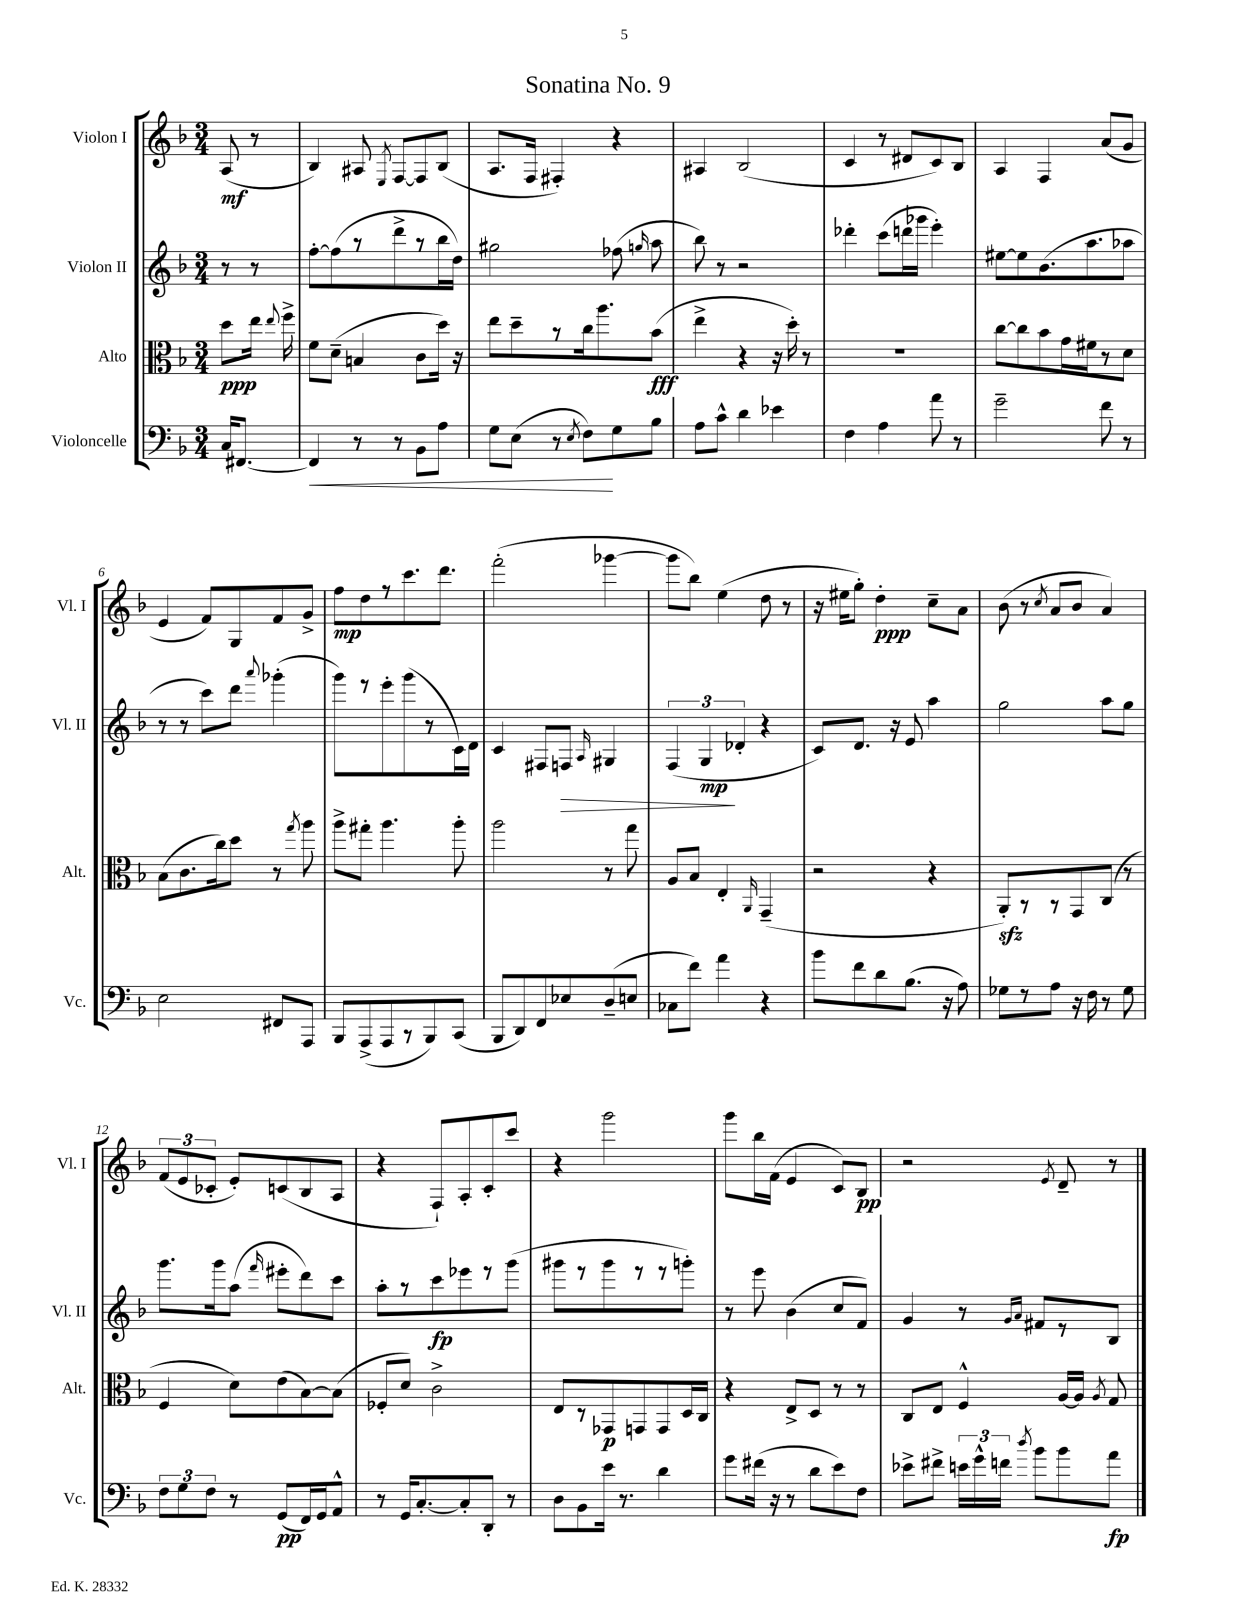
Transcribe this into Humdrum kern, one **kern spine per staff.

**kern	**dynam	**kern	**dynam	**kern	**dynam	**kern	**dynam
*part4	*part4	*part3	*part3	*part2	*part2	*part1	*part1
*staff4	*staff4	*staff3	*staff3	*staff2	*staff2	*staff1	*staff1
*I"Violoncelle	*	*I"Alto	*	*I"Violon II	*	*I"Violon I	*
*I'Vc.	*	*I'Alt.	*	*I'Vl. II	*	*I'Vl. I	*
*clefF4	*	*clefC3	*	*clefG2	*	*clefG2	*
*k[b-]	*	*k[b-]	*	*k[b-]	*	*k[b-]	*
*M3/4	*	*M3/4	*	*M3/4	*	*M3/4	*
=	=	=	=	=	=	=	=
16C/KL	.	8dd\L	ppp	8r	.	(8A/	mf
[8.FF#X/J	.	.	.	.	.	.	.
.	.	16ee\Jk	.	8r	.	8r	.
.	.	8qqee/	.	.	.	.	.
.	.	16ff^\	.	.	.	.	.
=1	=1	=1	=1	=1	=1	=1	=1
!	!LO:HP:b	!	!	!	!	!	!
4FF#/]	<	8f\L	.	[8ff'\L	.	4B-/)	.
.	.	(8d~\J	.	(8ff\]	.	.	.
8r	.	4Bn/	.	8r	.	8A#X/	.
.	.	.	.	.	.	8qE/	.
8r	.	.	.	8ddd^\	.	[8F/L	.
8BB-\L	.	8c\L	.	8r	.	8F/]	.
8A\J	.	16dd\Jk)	.	16bb-\L	.	(8B-/J	.
.	.	16r	.	16dd\JJ)	.	.	.
=2	=2	=2	=2	=2	=2	=2	=2
8G\L	.	8ee\L	.	2gg#X\	.	8.A/L	.
(8E\J	.	8dd~\	.	.	.	.	.
.	.	.	.	.	.	16F/Jk	.
8r	.	8r	.	.	.	4F#X'/)	.
8qE/	.	.	.	.	.	.	.
8F\L)	.	16cc\k	.	.	.	.	.
.	.	8.aa\	.	.	.	.	.
8G\	[	.	.	(8ff-X\	.	4r	.
.	.	.	.	16qqggn/	.	.	.
8B-\J	.	(8b-\J	fff	8aa\	.	.	.
=3	=3	=3	=3	=3	=3	=3	=3
8A\L	.	4ee^\	.	8bb-\)	.	4A#X/	.
8c^^\J	.	.	.	8r	.	.	.
4d\	.	4r	.	2r	.	(2B-/	.
4e-X\	.	16r	.	.	.	.	.
.	.	16dd'\)	.	.	.	.	.
.	.	8r	.	.	.	.	.
=4	=4	=4	=4	=4	=4	=4	=4
4F\	.	2.r	.	4ddd-X'\	.	4c/	.
4A\	.	.	.	(8ccc\L	.	8r	.
.	.	.	.	16dddn\L	.	8d#X/L	.
.	.	.	.	16ggg-X\JJ	.	.	.
8a\	.	.	.	4eee'\)	.	8c/)	.
8r	.	.	.	.	.	8B-/J	.
=5	=5	=5	=5	=5	=5	=5	=5
2g~\	.	[8cc\L	.	[8ee#X\L	.	4A/	.
.	.	8cc\]	.	8ee#\]	.	.	.
.	.	8b-\	.	(8.b-\	.	4F/	.
.	.	16g\L	.	.	.	.	.
.	.	16f#X\J	.	8.aa\	.	.	.
8f\	.	8r	.	.	.	(8a/L	.
8r	.	8d\J	.	8aa-X\J	.	8g/J	.
!!LO:LB:g=z
=6	=6	=6	=6	=6	=6	=6	=6
2E\	.	(8B-\L	.	8r	.	4e/	.
.	.	8.c\	.	8r	.	.	.
.	.	.	.	8ccc\L)	.	8f/L)	.
.	.	16cc\k)	.	.	.	.	.
.	.	8dd\J	.	8ddd\J	.	8G/	.
.	.	.	.	8qqaaa/	.	.	.
8FF#X/L	.	8r	.	(4ggg-X'\	.	8f/	.
.	.	8qgg/	.	.	.	.	.
8AAA/J	.	8aa\	.	.	.	8g^/J	.
=7	=7	=7	=7	=7	=7	=7	=7
8BBB-/L	.	8aa^\L	.	8ggg\L)	.	8ff\L	mp
(8AAA^/	.	8gg#X'\J	.	8r	.	8dd\	.
8AAA/	.	4.aa\	.	8eee'\	.	8r	.
8r	.	.	.	(8ggg\	.	8.ccc\	.
8BBB-/)	.	.	.	8r	.	.	.
.	.	.	.	.	.	8.ddd\J	.
(8CC/J	.	8aa'\	.	16c\L)	.	.	.
.	.	.	.	16d\JJ	.	.	.
=8	=8	=8	=8	=8	=8	=8	=8
8BBB-/L	.	2aa\	.	4c/	.	(2fff'\	.
8DD/)	.	.	.	.	.	.	.
8FF/	.	.	.	8F#X/L	.	.	.
!	!	!	!	!	!LO:HP:b	!	!
8E-X/	.	.	.	8Fn/J	>	.	.
.	.	.	.	16qqA/	.	.	.
(8D~/	.	8r	.	4G#X/	.	[4ggg-X\	.
8En/J	.	8gg\	.	.	.	.	.
=9	=9	=9	=9	=9	=9	=9	=9
8C-X\L	.	8A/L	.	(6F/	.	8ggg-\L]	.
8f\J)	.	8B-/J	.	.	.	8bb-\J)	.
.	.	.	.	6G/	mp	.	.
4a\	.	4E'/	.	.	.	(4ee\	.
.	.	.	.	6d-X'/	]	.	.
.	.	16qqAA/	.	.	.	.	.
4r	.	(4GG~/	.	4r	.	8dd\	.
.	.	.	.	.	.	8r	.
=10	=10	=10	=10	=10	=10	=10	=10
8b-\L	.	2r	.	8c/L)	.	16r	.
.	.	.	.	.	.	16ee#X\KL	.
8f\	.	.	.	8.d/J	.	8gg'\J)	.
8d\	.	.	.	.	.	4dd'\	ppp
.	.	.	.	16r	.	.	.
(8.B-\J	.	.	.	8e/	.	.	.
.	.	4r	.	4aa\	.	8cc~\L	.
16r	.	.	.	.	.	.	.
8A\)	.	.	.	.	.	8a\J	.
=11	=11	=11	=11	=11	=11	=11	=11
8G-X\L	.	8AAzz'/L)	.	2gg\	.	(8b-\	.
8r	.	8r	.	.	.	8r	.
.	.	.	.	.	.	8qcc/	.
8A\J	.	8r	.	.	.	8a/L	.
16r	.	8GG/	.	.	.	8b-/J	.
16F\	.	.	.	.	.	.	.
8r	.	(8C/J	.	8aa\L	.	4a/)	.
8G-\	.	8r	.	8gg\J	.	.	.
!!LO:LB:g=z
=12	=12	=12	=12	=12	=12	=12	=12
12F\L	.	4F/	.	8.ggg\L	.	(12f/L	.
12G\	.	.	.	.	.	12e/	.
12F\J	.	.	.	.	.	12c-X'/J	.
.	.	.	.	16ggg\k	.	.	.
8r	.	8d\L)	.	(8aa\J	.	8e'/L)	.
.	.	.	.	16qqfff/	.	.	.
(8GG/L	pp	(8e\	.	8eee#X'\L	.	(8cn/	.
16FF/L)	.	[8B-\)	.	8ddd\)	.	8B-/	.
16GG/J	.	.	.	.	.	.	.
8AA^^/J	.	(8B-\J]	.	8ccc\J	.	8A/J	.
=13	=13	=13	=13	=13	=13	=13	=13
8r	.	8F-X'/L	.	8aa'\L	.	4r	.
16GG/KL	.	8d/J)	.	8r	.	.	.
[8.C'/	.	.	.	.	.	.	.
.	.	2c^\	.	8ccc\	fp	8F`/L)	.
8C'/]	.	.	.	8eee-X\	.	8A'/	.
8DD'/J	.	.	.	8r	.	8c'/	.
8r	.	.	.	(8ggg\J	.	8ccc/J	.
=14	=14	=14	=14	=14	=14	=14	=14
8D\L	.	8E/L	.	8ggg#X\L	.	4r	.
8BB-\	.	8r	.	8r	.	.	.
16e\Jk	.	8GG-X/	p	8ggg#\	.	2ggg\	.
8.r	.	.	.	.	.	.	.
.	.	8GGn/	.	8r	.	.	.
4d\	.	8GG/	.	8r	.	.	.
.	.	16D/L	.	8gggn'\J)	.	.	.
.	.	16C/JJ	.	.	.	.	.
=15	=15	=15	=15	=15	=15	=15	=15
8g\L	.	4r	.	8r	.	8ggg\L	.
(16f#X\Jk	.	.	.	8eee\	.	16bb-\L	.
16r	.	.	.	.	.	(16f\JJ	.
8r	.	8E^/L	.	(4b-\	.	4e/	.
8d\L	.	8D/J	.	.	.	.	.
8e\)	.	8r	.	8cc/L	.	8c/L)	.
8F\J	.	8r	.	8f/J)	.	8B-/J	pp
=16	=16	=16	=16	=16	=16	=16	=16
8e-X^\L	.	8C/L	.	4g/	.	2r	.
8f#X^\J	.	8E/J	.	.	.	.	.
24en\LL	.	4F^^/	.	8r	.	.	.
24g^^\	.	.	.	.	.	.	.
24fn\JJ	.	.	.	.	.	.	.
.	.	.	.	16qqg/LL	.	.	.
8qdd/	.	.	.	16qqa/JJ	.	.	.
8b-\L	.	.	.	8f#X/L	.	.	.
.	.	.	.	.	.	8qe/	.
8b-\	.	[16A/LL	.	8r	.	8d~/	.
.	.	16A/JJ]	.	.	.	.	.
.	.	8qA/	.	.	.	.	.
8a\J	fp	8G/	.	8B-/J	.	8r	.
==	==	==	==	==	==	==	==
*-	*-	*-	*-	*-	*-	*-	*-
